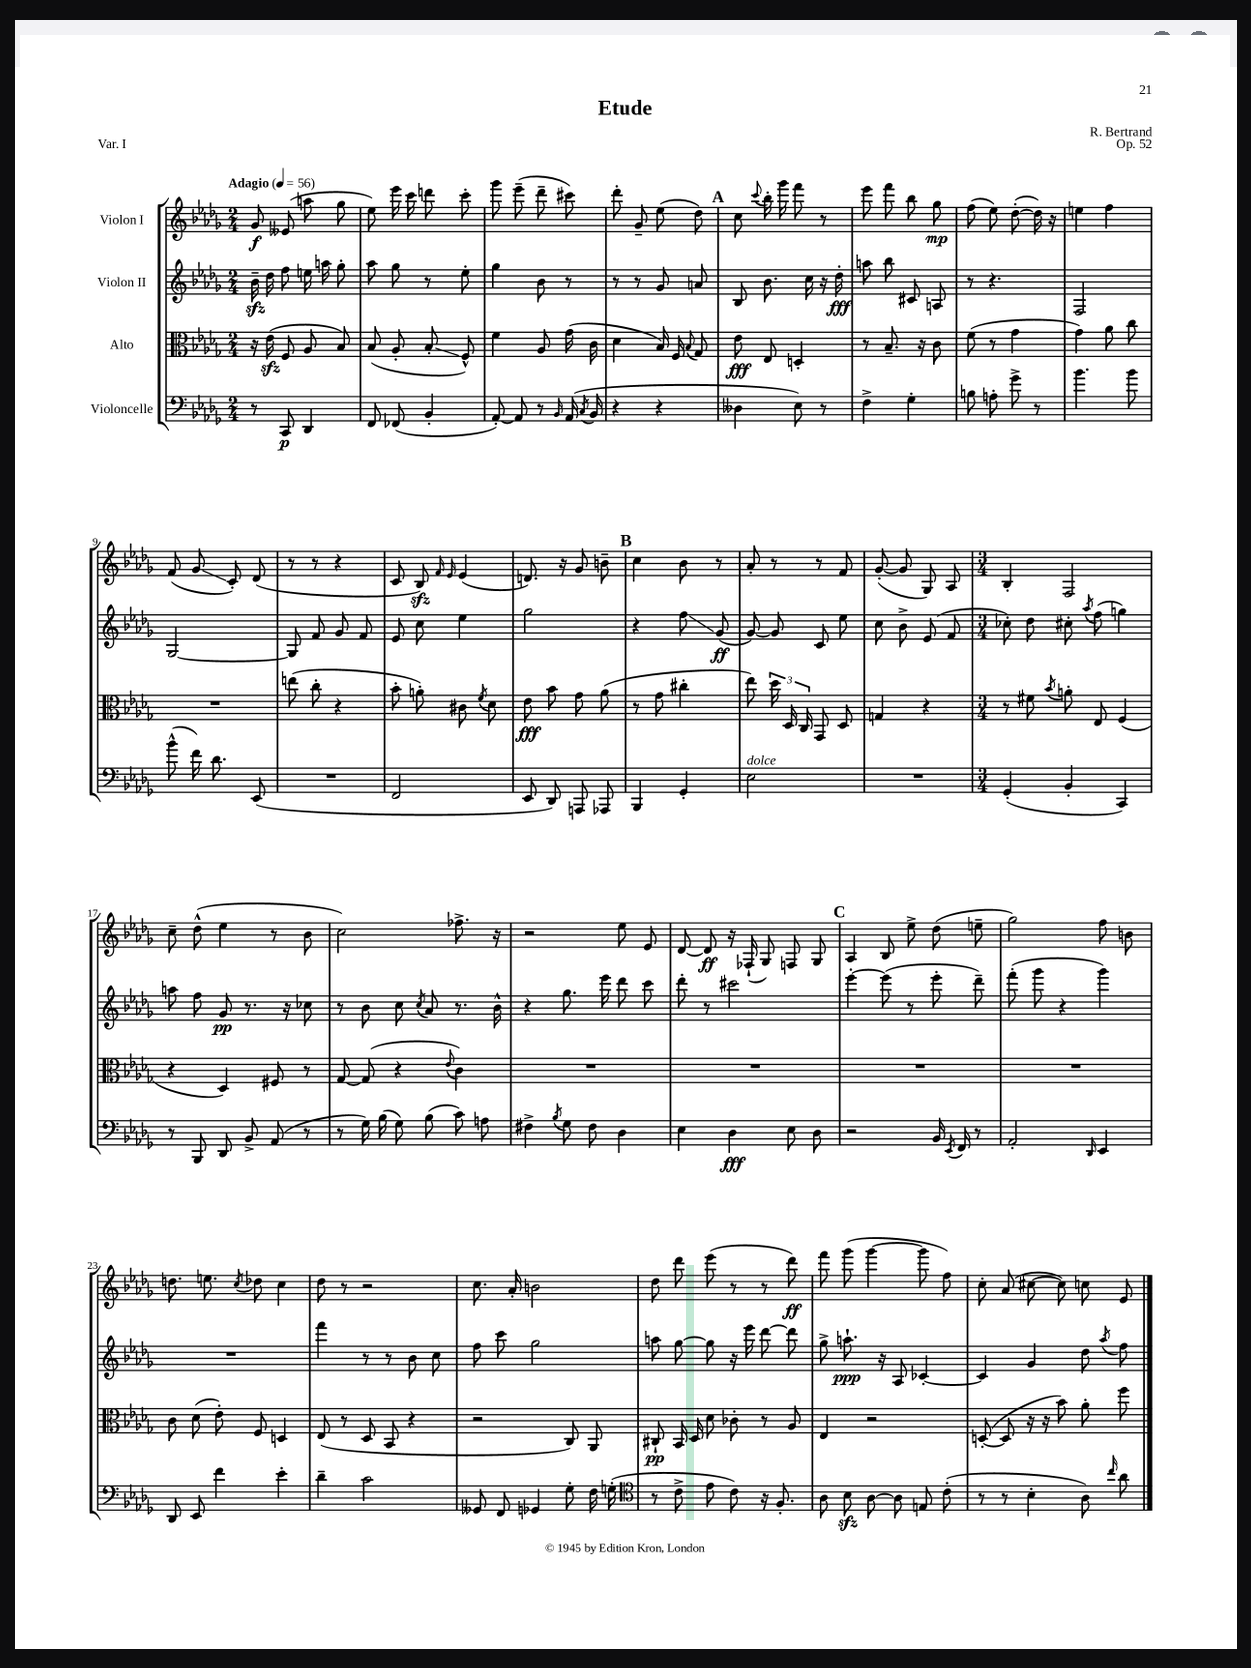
\header { title = "Etude" composer = "R. Bertrand" opus = "Op. 52" piece = "Var. I" }
<<
\new StaffGroup <<
\new Staff = "s0" \with { instrumentName = "Violon I" } {
    \clef treble \key des \major \numericTimeSignature \time 2/4 \tempo "Adagio" 4 = 56
    \autoBeamOff ges'8\f eeses'8( a''8 ges''8 |
    ees''8) ees'''16 c'''16 d'''8 c'''8-. |
    ges'''8 ees'''8--( des'''8-- cis'''8) |
    des'''8-. ges'8-- ees''8( des''8) |
    \mark \markup { \bold "A" } c''8 \appoggiatura { c'''8 } bes''16-. ges'''16 f'''8 r8 |
    ees'''8 f'''8 bes''8 ges''8\mp |
    f''8( ees''8) des''8~-.( des''16) r16 |
    e''4 f''4 |
    f'8( ges'8\glissando c'8-.) des'8( |
    r8 r8 r4 |
    c'8 bes8\sfz) \grace { f'16 ees'16 } ees'4( |
    d'8.) r16 ges'8 b'8-- |
    \mark \markup { \bold "B" } c''4 bes'8 r8 |
    aes'8-. r8 r8 f'8 |
    ges'8~-.( ges'8 ges8) aes8 |
    \numericTimeSignature \time 3/4 bes4-. f2 |
    c''8-- des''8-^( ees''4 r8 bes'8 |
    c''2) fes''8.-> r16 |
    r2 ees''8 ees'8 |
    des'8~ des'8\ff r16 fes16-!( ges8) f8 ges8 |
    \mark \markup { \bold "C" } aes4 bes8 ees''8-> des''8( e''8-- |
    ges''2) f''8 b'8 |
    d''8. e''8. \acciaccatura { c''8 } des''8 c''4 |
    des''8 r8 r2 |
    c''8. aes'16-. b'2 |
    des''8 des'''8 ees'''8( r8 r8 des'''8\ff) |
    f'''8 ges'''8( ges'''4~ ges'''8 f''8) |
    c''8-. aes'8( cis''8~ cis''8) c''8 ees'8 \bar "|." |
}
\new Staff = "s1" \with { instrumentName = "Violon II" } {
    \clef treble \key des \major \numericTimeSignature \time 2/4
    \autoBeamOff bes'16--\sfz des''16 f''8 e''16 a''16 ges''8-. |
    aes''8 ges''8 r8 ees''8-. |
    ges''4 bes'8 r8 |
    r8 r8 ges'8 a'8 |
    \mark \markup { \bold "A" } bes8 bes'8. c''16 r16 des''16-.\fff |
    a''8 bes''8 cis'8 a8 |
    r8 r4. |
    f2 |
    ges2~ |
    ges8 f'8 ges'8 f'8 |
    ees'8 c''8 ees''4 |
    ges''2 |
    \mark \markup { \bold "B" } r4 f''8\glissando ges'8\ff( |
    ges'8~) ges'8 c'8 ees''8 |
    c''8 bes'8-> ees'8( f'8 |
    \numericTimeSignature \time 3/4 ces''8-.) des''8 cis''8-. \acciaccatura { aes''8 } f''8( g''4) |
    a''8 f''8 ges'8\pp r8. r16 ces''8 |
    r8 bes'8 c''8 \acciaccatura { c''8 } aes'8 r8. bes'16-^ |
    r4 ges''8. ees'''16 des'''8 c'''8 |
    des'''8-. r8 cis'''2 |
    \mark \markup { \bold "C" } ees'''4~-. ees'''8( r8 ees'''8-. des'''8--) |
    f'''8-.( ges'''8 r4 ges'''4) |
    R2. |
    f'''4 r8 r8 bes'8 c''8 |
    f''8 c'''8 ges''2 |
    a''8 ges''8~ ges''8 r16 ees'''16 des'''8~ des'''8 |
    ges''8-> a''8.-!\ppp r16 aes8 ces'4~-. |
    ces'4 ges'4 des''8 \acciaccatura { aes''8 } f''8 \bar "|." |
}
\new Staff = "s2" \with { instrumentName = "Alto" } {
    \clef alto \key des \major \numericTimeSignature \time 2/4
    \autoBeamOff r16 ees'16\sfz( f8 aes8 bes8) |
    bes8( aes8-. bes8-.\glissando f8-^) |
    f'4 aes8 ges'16( c'16 |
    des'4 bes16) f16 \appoggiatura { bes8 } ges8 |
    \mark \markup { \bold "A" } ees'8\fff ees8 d4-. |
    r8 bes8.-- r16 c'8 |
    f'8( r8 ges'4 |
    ges'4) aes'8 c''8 |
    R2 |
    e''8( c''8-. r4 |
    bes'8-. a'8-.) cis'8 \acciaccatura { f'8 } des'8 |
    ees'8\fff bes'8 ges'8 aes'8( |
    \mark \markup { \bold "B" } r8 ges'8 cis''4-. |
    ees''8) \tuplet 3/2 { des''16 des16 c16 } ges,8 des8 |
    g4 r4 |
    \numericTimeSignature \time 3/4 r8 fis'8 \acciaccatura { bes'8 } a'8-. ees8 f4( |
    r4 des4) fis8 r8 |
    ges8~ ges8( r4 \appoggiatura { ees'8 } c'4) |
    R2. |
    R2. |
    \mark \markup { \bold "C" } R2. |
    R2. |
    c'8 des'8( ees'8-.) f8 d4 |
    ees8( r8 des8 bes,8 r4 |
    r2 c8) aes,8 |
    cis8-!\pp bes,16 des16 des'8 ces'8-. r8 aes8 |
    ees4 r2 |
    d8~-.( d8 r16 r16 bes'8) aes'8-. f''8 \bar "|." |
}
\new Staff = "s3" \with { instrumentName = "Violoncelle" } {
    \clef bass \key des \major \numericTimeSignature \time 2/4
    \autoBeamOff r8 c,8\p des,4 |
    f,8 fes,8( bes,4-. |
    aes,8~-.) aes,8 r8 \grace { bes,16 } aes,16( \acciaccatura { c8 } bes,16 |
    r4 r4 |
    \mark \markup { \bold "A" } deses4 ees8) r8 |
    f4-> ges4-. |
    b8 a8-. ges'8-> r8 |
    bes'4. bes'8 |
    bes'8-^( f'16) des'8. ees,8( |
    R2 |
    f,2 |
    ees,8 des,8) a,,8 aes,,8 |
    \mark \markup { \bold "B" } bes,,4 ges,4-. |
    ees2^\markup { \italic "dolce" } |
    R2 |
    \numericTimeSignature \time 3/4 ges,4-.( bes,4-. c,4) |
    r8 bes,,8 des,8 bes,8-> aes,8( r8 |
    r8 ges16) bes16( ges8) bes8( c'8) a8 |
    fis4-> \acciaccatura { bes8 } ges8 fis8 des4 |
    ees4 des4\fff ees8 des8 |
    \mark \markup { \bold "C" } r2 bes,16 \acciaccatura { ees,8 } f,16 r8 |
    aes,2-. \grace { des,16 } ees,4 |
    des,8 ees,8 f'4 ees'4-. |
    des'4-- c'2 |
    geses,8 f,8 ges,4 ges8-. f16 g16-.( |
    \clef tenor r8 c'8-> ees'8 c'8) r16 f8.-. |
    aes8 bes8\sfz aes8~ aes8 e8 c'8-.( |
    r8 r8 bes4-. aes8) \grace { c''16 } aes'8 \bar "|." |
}
>>
>>
